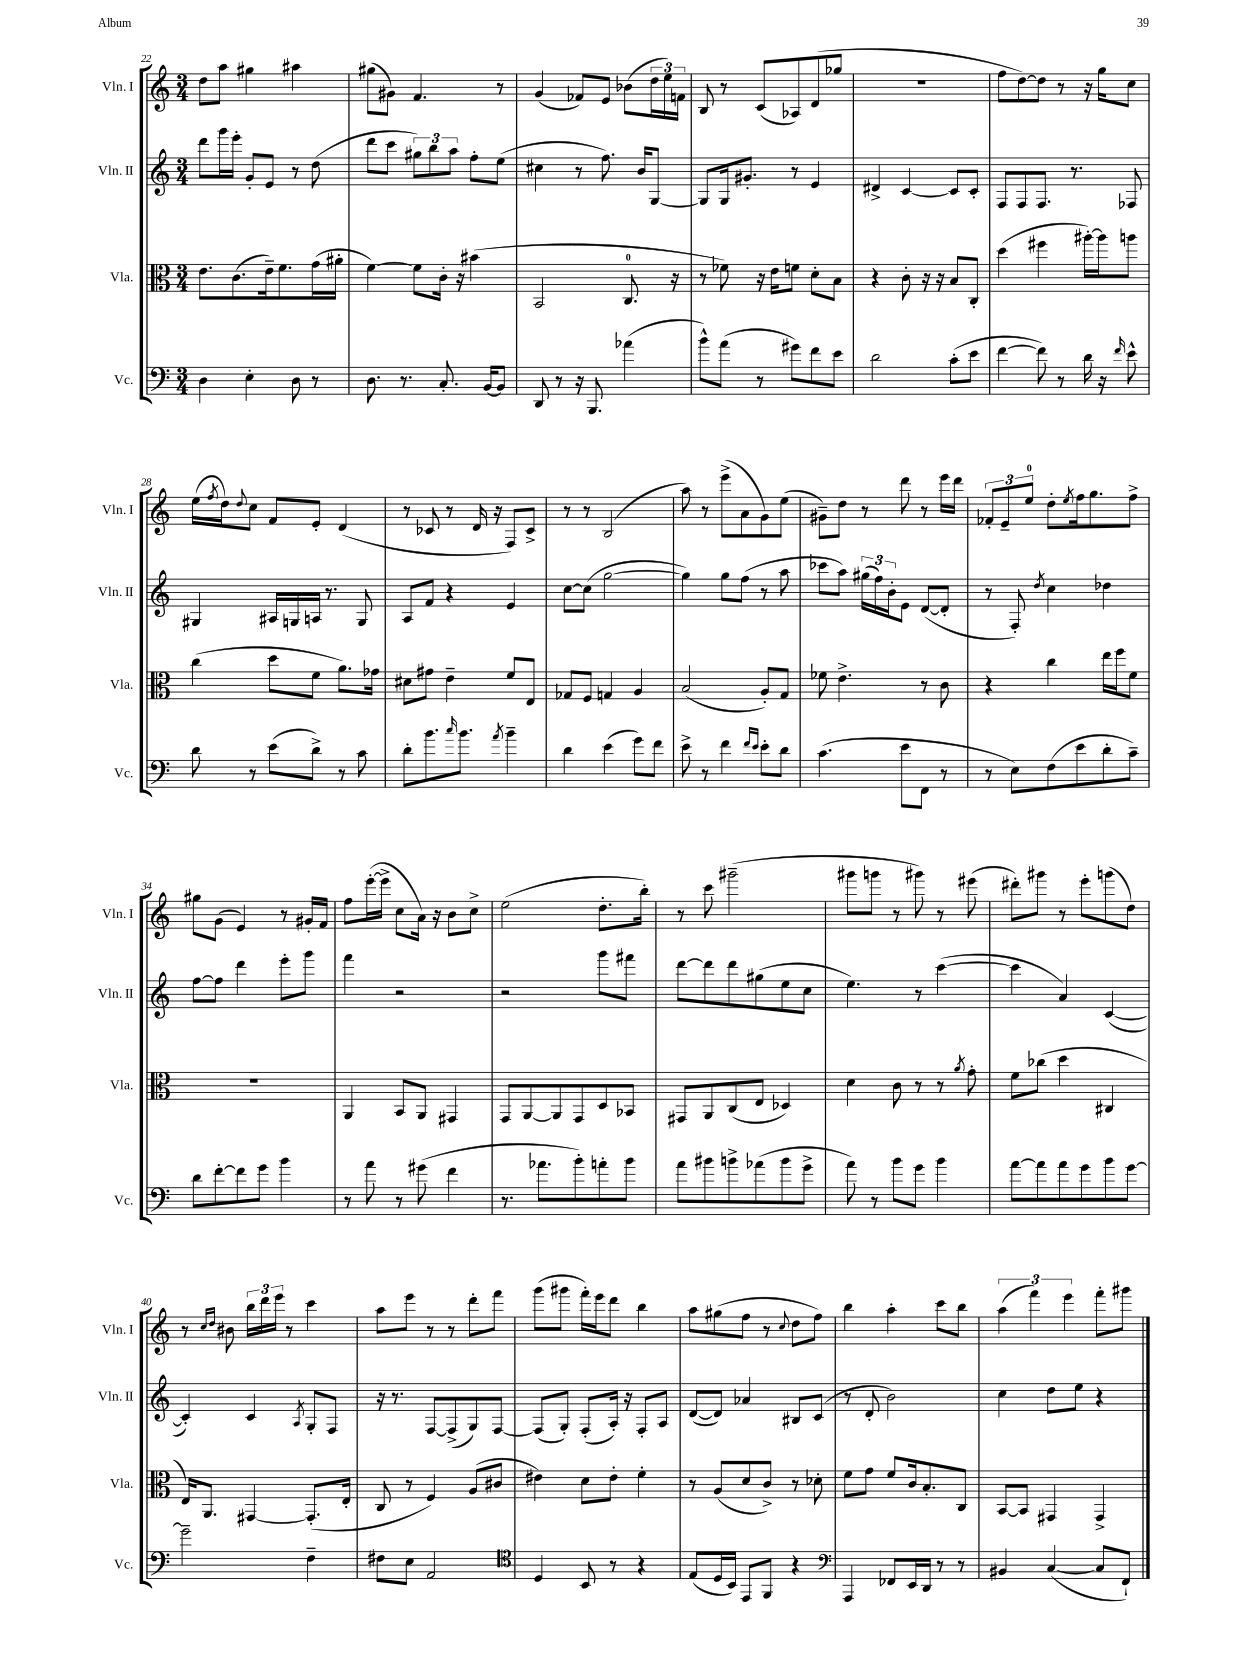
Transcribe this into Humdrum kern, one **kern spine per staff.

**kern	**kern	**kern	**kern
*staff4	*staff3	*staff2	*staff1
*clefF4	*clefC3	*clefG2	*clefG2
*k[]	*k[]	*k[]	*k[]
*M3/4	*M3/4	*M3/4	*M3/4
4D	8.e	8ddd	8dd
.	.	16ggg	8aa
.	(8.c	16eee'	.
4E'	.	8g'	4gg#
.	16e~)	8e	.
.	8.f	.	.
8D	.	8r	4aa#
8r	(16g	(8dd	.
.	16a#'	.	.
=	=	=	=
8.D	[4f)	8ddd	(8gg#
.	.	8ccc	8g#)
8.r	.	.	.
.	8f]	12gg#)	4.f
.	.	12bb	.
8.C'	16c'	.	.
.	.	12aa	.
.	16r	.	.
.	(4b#	8ff'	.
[16BB	.	.	.
8BB]	.	(8ee	8r
=	=	=	=
8DD	2BB	4cc#	(4g
8r	.	.	.
16r	.	8r	8f-)
8.BBB	.	.	.
.	.	8.ff)	8e
(4a-	8.C	.	(8b-
.	.	16b	.
.	.	[8G	24dd
.	.	.	24ee)
.	16r	.	.
.	.	.	24f
=	=	=	=
8b^^)	8r	8G]	8B
(8a	8f-)	16G	8r
.	.	8.g#'	.
8r	16r	.	(8c
.	16e	.	.
8g#)	8f	8r	8A-)
8f	8d'	4e	(8d
8e	8B	.	8gg-
=	=	=	=
2d	4r	4d#^	2.r
.	8c'	[4c	.
.	16r	.	.
.	16r	.	.
(8c'	8B	8c]	.
8e	8C'	8c'	.
=	=	=	=
[4f	(4dd	8F	8ff
.	.	8F	[8dd)
8f])	4ff#	8.F	8dd]
8r	.	.	8r
.	.	8.r	.
16d	[16aa#')	.	16r
16r	16aa#]	.	16gg
16qqf	.	.	.
8e^^	8aa	8F-	8cc
=	=	=	=
8d	(4cc	4G#	(16ee
.	.	.	8qff
.	.	.	16dd)
.	.	.	8qqdd
8r	.	.	8cc
(8e	8dd	16A#	8f
.	.	16G	.
8d^)	8f	16A	8e'
.	.	8.r	.
8r	8.a)	.	(4d
8c	.	8G	.
.	16g-	.	.
=	=	=	=
8d'	8d#	8A	8r
8.b	8g#	8f	8c-
.	4e~	4r	8r
16qqcc	.	.	.
8.b	.	.	.
.	.	.	16d
.	.	.	16r
8qa	.	.	.
4b~	8f	4e	8F)
.	8E	.	8c-^
=	=	=	=
4d	8G-	[8cc	8r
.	8F	(8cc]	8r
(4e	4G	[2gg	(2B
8g)	4A	.	.
8f	.	.	.
=	=	=	=
8e^	(2B	4gg])	8aa)
8r	.	.	8r
4f	.	8gg	(8eee^
.	.	(8ff	8a
16qqf	.	.	.
16qqe	.	.	.
8e'	8A')	8r	8g)
8d	8G	8aa	(8ee
=	=	=	=
(4.c	8f-	8ccc-	8g#~)
.	4.e^	8aa)	8dd
.	.	(24gg#	8r
.	.	24ff)	.
.	.	24b'	.
8e	.	8e	8ddd
8FF	8r	([8d	8r
8r	8c	8d']	16eee
.	.	.	16ddd
=	=	=	=
8r	4r	8r	12f-'
.	.	.	12e~
8E)	.	8F')	.
.	.	.	12ee
.	.	8qdd	.
(8F	4cc	4cc	8dd'
.	.	.	8qee
8e	.	.	16ff
.	.	.	8.gg
8d'	16ee	4dd-	.
.	16ff	.	.
8c~)	8f	.	8ff^
=	=	=	=
8d	2.r	[8ff	8gg#
[8f'	.	8ff]	(8g
8f]	.	4ddd	4e)
8g	.	.	.
4b	.	8eee'	8r
.	.	8ggg	16g#'
.	.	.	16f
=	=	=	=
8r	4AA	4fff	8ff
8a	.	.	([16eee'
.	.	.	16eee^]
8r	8BB	2r	8cc
(8g#	8AA	.	16a)
.	.	.	16r
4f	4GG#	.	8b
.	.	.	8cc^
=	=	=	=
8.r	8GG	2r	(2ee
.	[8AA	.	.
8.a-	.	.	.
.	8AA]	.	.
8b')	8GG	.	.
8a'	8D	8ggg	8.dd'
8b	8BB-	8fff#	.
.	.	.	16bb')
=	=	=	=
8a	8GG#	[8ddd	8r
8b#	8AA	8ddd]	8ccc
8b^	(8C	8ddd	(2ggg#~
(8a-	8E	(8gg#	.
8b	4D-)	8ee	.
8g^	.	8cc	.
=	=	=	=
8a)	4d	4.ee)	8ggg#
8r	.	.	8ggg
8b	8c	.	8r
8g	8r	8r	8ggg#)
4b	8r	([4ccc	8r
.	8qa	.	.
.	8g'	.	(8eee#
=	=	=	=
[8a	8f	4ccc]	8ddd#')
8a]	(8cc-	.	8ggg#
8a	4dd	4a)	8r
8g	.	.	8eee'
8b	4C#	([4c	(8ggg
[8g	.	.	8dd)
=	=	=	=
2g~]	16E)	4c'])	8r
.	8.AA	.	.
.	.	.	16qqcc
.	.	.	16qqdd
.	.	.	8b#
.	[4GG#	4c	24bb
.	.	.	24ddd
.	.	.	24eee
.	.	.	8r
.	.	8qA	.
4F~	(8.GG#']	8G'	4ccc
.	.	8F	.
.	16E'	.	.
=	=	=	=
8F#	8C	16r	8aa
.	.	8.r	.
8E	8r	.	8eee
2AA	4F)	[8F	8r
.	.	(8F^]	8r
.	(8A	8G)	8ddd'
.	8c#	[8F	8fff
=	=	=	=
*clefC4	*	*	*
4D	4e#)	(8F]	(8ggg
.	.	8G')	8ggg#
8BB	8d	(8F'	16fff')
.	.	.	16eee
8r	8e#'	16A')	8ddd
.	.	16r	.
4r	4f'	8F'	4bb
.	.	8A	.
=	=	=	=
(8E	8r	([8d	8aa
16D	(8A	8d])	(8gg#
16BB)	.	.	.
8EE	8d	4a-	8ff
8FF	8c^)	.	8r
.	.	.	8qqcc
4r	8r	8B#	8dd
.	8d-'	(8c	8ff)
=	=	=	=
*clefF4	*	*	*
4AAA	8f	8r	4bb
.	8g	8d'	.
8FF-	8f	2b)	4aa'
16EE	16c	.	.
16DD	8.B'	.	.
8r	.	.	8ccc
8r	8C	.	8bb
=	=	=	=
4BB#	[8BB	4cc	(6aa
.	8BB]	.	.
.	.	.	6fff)
([4C	4GG#	8dd	.
.	.	.	6eee
.	.	8ee	.
8C]	4GG#^	4r	8fff'
8FF`)	.	.	8ggg#
==	==	==	==
*-	*-	*-	*-
